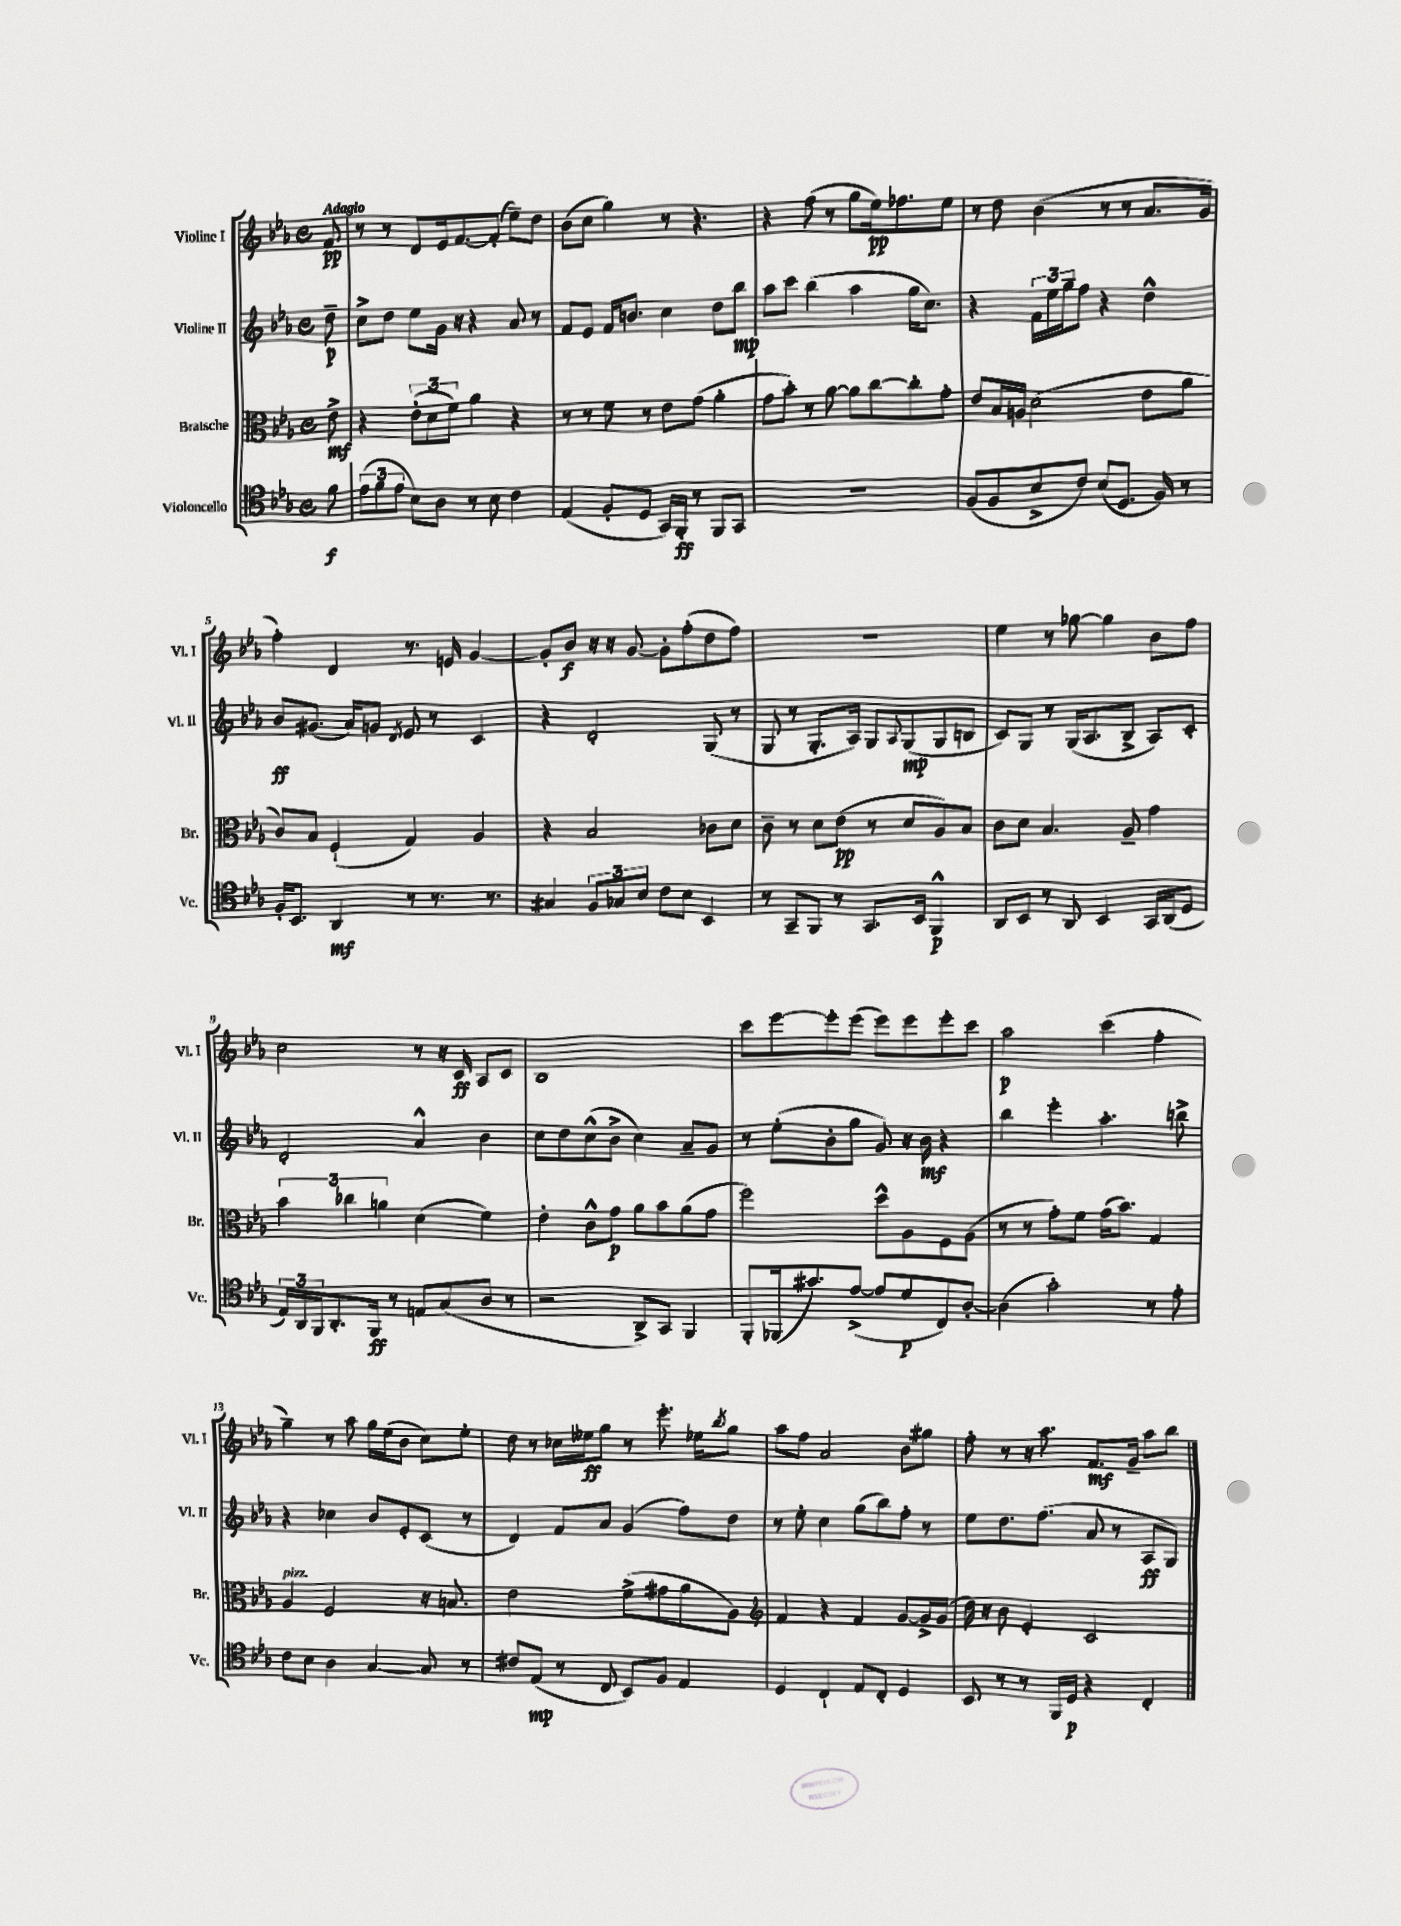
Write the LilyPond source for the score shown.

<<
\new StaffGroup <<
\new Staff = "s0" \with { instrumentName = "Violine I" shortInstrumentName = "Vl. I" } {
    \clef treble \key ees \major \defaultTimeSignature \time 4/4 \partial 8 \tempo "Adagio"
    f'8\pp |
    r8 r8 d'8 ees'16 f'8.~ f'8-.( ees''8--) d''8 |
    bes'8( c''8 g''4) r8 r4. |
    r4 f''8( r8 g''8 ees''16\pp) fes''8. ees''8 |
    r8 d''8 bes'4( r8 r8 aes'8. g'16 |
    f''4-.) d'4 r8. e'16 g'4~ |
    g'8-. bes'8\f r16 r16 g'8~ g'8-. f''8-.( d''8 f''8) |
    R1 |
    ees''4 r8 ges''8~ ges''4 bes'8 f''8 |
    c''2 r8 r16 c'16\ff aes8 c'8 |
    bes1 |
    c'''8 ees'''8~ ees'''8-. ees'''8( ees'''8) ees'''8 ees'''8-. c'''8 |
    aes''2\p c'''4( f''4-. |
    g''4--) r8 aes''8 g''16 ees''16( bes'8 c''8) ees''8-. |
    d''8 r8 ces''16 eeses''16\ff g''8 r8 ees'''8.-. ees''16 \acciaccatura { bes''8 } g''8 |
    aes''8 f''8 aes'2 bes'8 gis''8 |
    f''8-. r8 r16 aes''8. f'8.\mf g'16-- aes''8 bes''8 \bar "|." |
}
\new Staff = "s1" \with { instrumentName = "Violine II" shortInstrumentName = "Vl. II" } {
    \clef treble \key ees \major \defaultTimeSignature \time 4/4 \partial 8
    d''8--\p |
    c''8-> d''8 ees''8 g'16 r16 r4 aes'8 r8 |
    f'8 ees'8 f'16 b'8. c''4 d''8 bes''8\mp |
    aes''8 c'''8 bes''4( aes''4 g''16 c''8.) |
    r4 \tuplet 3/2 { f'16 ees''16 g''16-- } f''8 r4 d''4-^ |
    bes'8\ff gis'8.( aes'16) g'8 \acciaccatura { d'8 } ees'8 r8 c'4 |
    r4 d'2-. g8( r8 |
    g8 r8 g8.-. aes16) g8 \appoggiatura { aes8 } g8\mp( g8 b8 |
    c'8) g8 r8 g16( aes8. bes8-> aes8) c'8-. |
    d'2-. aes'4-^ bes'4 |
    c''8 d''8 c''8-^( bes'8-> c''4) aes'8-- g'8 |
    r8 ees''8-.( bes'8-. g''8 g'8) r16 bes'16\mf r4 |
    bes''4 ees'''4-. aes''4.-. b''8-> |
    r4 ces''4 bes'8 ees'8-. c'8( r8 |
    d'4) f'8 aes'8 g'4( f''8) d''8 |
    r8 ees''8-. c''4 g''8( bes''8) f''8-. r8 |
    ees''8 d''8. f''8.( aes'8 r8 aes8\ff g8) \bar "|." |
}
\new Staff = "s2" \with { instrumentName = "Bratsche" shortInstrumentName = "Br." } {
    \clef alto \key ees \major \defaultTimeSignature \time 4/4 \partial 8
    ees'8->\mf |
    r4 \tuplet 3/2 { ees'8-.( d'8 f'8) } aes'4 r4 |
    r8 r8 f'8 r8 ees'8 g'8( aes'4-. |
    g'8 bes'8-.) r8 aes'8~ aes'8 c''8~ c''8-. g'8-. |
    ees'8 bes16 a16 d'2( ees'8 aes'8 |
    c'8) bes8 f4-!( g4) aes4 |
    r4 bes2 ces'8 d'8 |
    c'8-- r8 d'8 ees'8\pp( r8 d'8 aes8) bes8 |
    c'8 d'8 bes4. aes8-- g'4 |
    \tuplet 3/2 { bes'4 ces''4 a'4 } d'4( f'4) |
    ees'4-. c'8-^ g'8\p aes'8 bes'8 aes'8( g'8 |
    f''2) d''8-^ aes8 f8 aes8( |
    r8 r8 g'8-.) f'8 g'16( bes'8.) g4 |
    aes4^\markup { \italic "pizz." } f2 r16 b8. |
    ees'2 f'8->( gis'8 aes'8 aes8) |
    \clef treble f'4 r4 f'4 g'8~ g'16-> g'16( |
    d''16) r16 bes'8 ees'4-. c'2 \bar "|." |
}
\new Staff = "s3" \with { instrumentName = "Violoncello" shortInstrumentName = "Vc." } {
    \clef tenor \key ees \major \defaultTimeSignature \time 4/4 \partial 8
    f'8\f |
    \tuplet 3/2 { ees'8( f'8 ees'8 } bes8) aes8 r8 bes8 c'4 |
    ees4( f8-. d8 g,16) f,16-.\ff r8 f,8 g,8 |
    r1 |
    f8( f8 bes8-> c'8) bes8( d8. f16) r8 |
    f16-. bes,8. aes,4\mf r8 r8. r8. |
    gis4 \tuplet 3/2 { f8 ges8 bes8 } c'8 bes8 bes,4 |
    r8 g,8-- f,8 r8 g,8. bes,16 f,4-^\p |
    aes,8 bes,8 r8 aes,8 bes,4 g,16 aes,16( d8 |
    \tuplet 3/2 { ees16) aes,16 f,16 } aes,8.-. f,16\ff r8 e8 g8( aes8 r8 |
    r2 aes,8->) g,8 f,4 |
    f,8-. fes,16( gis'8.) ees'8~->( ees'8 d'8\p c8) aes8~-. |
    aes4( g'2-.) r8 ees'8-. |
    c'8 bes8 aes4 g4~ g8 r8 |
    cis'8 ees8\mp( r8 c8 bes,8) f8 ees4 |
    d4 c4-! ees8 c8-. d4 |
    bes,8 r8 r8 f,16 d16\p r4 c4-. \bar "|." |
}
>>
>>
